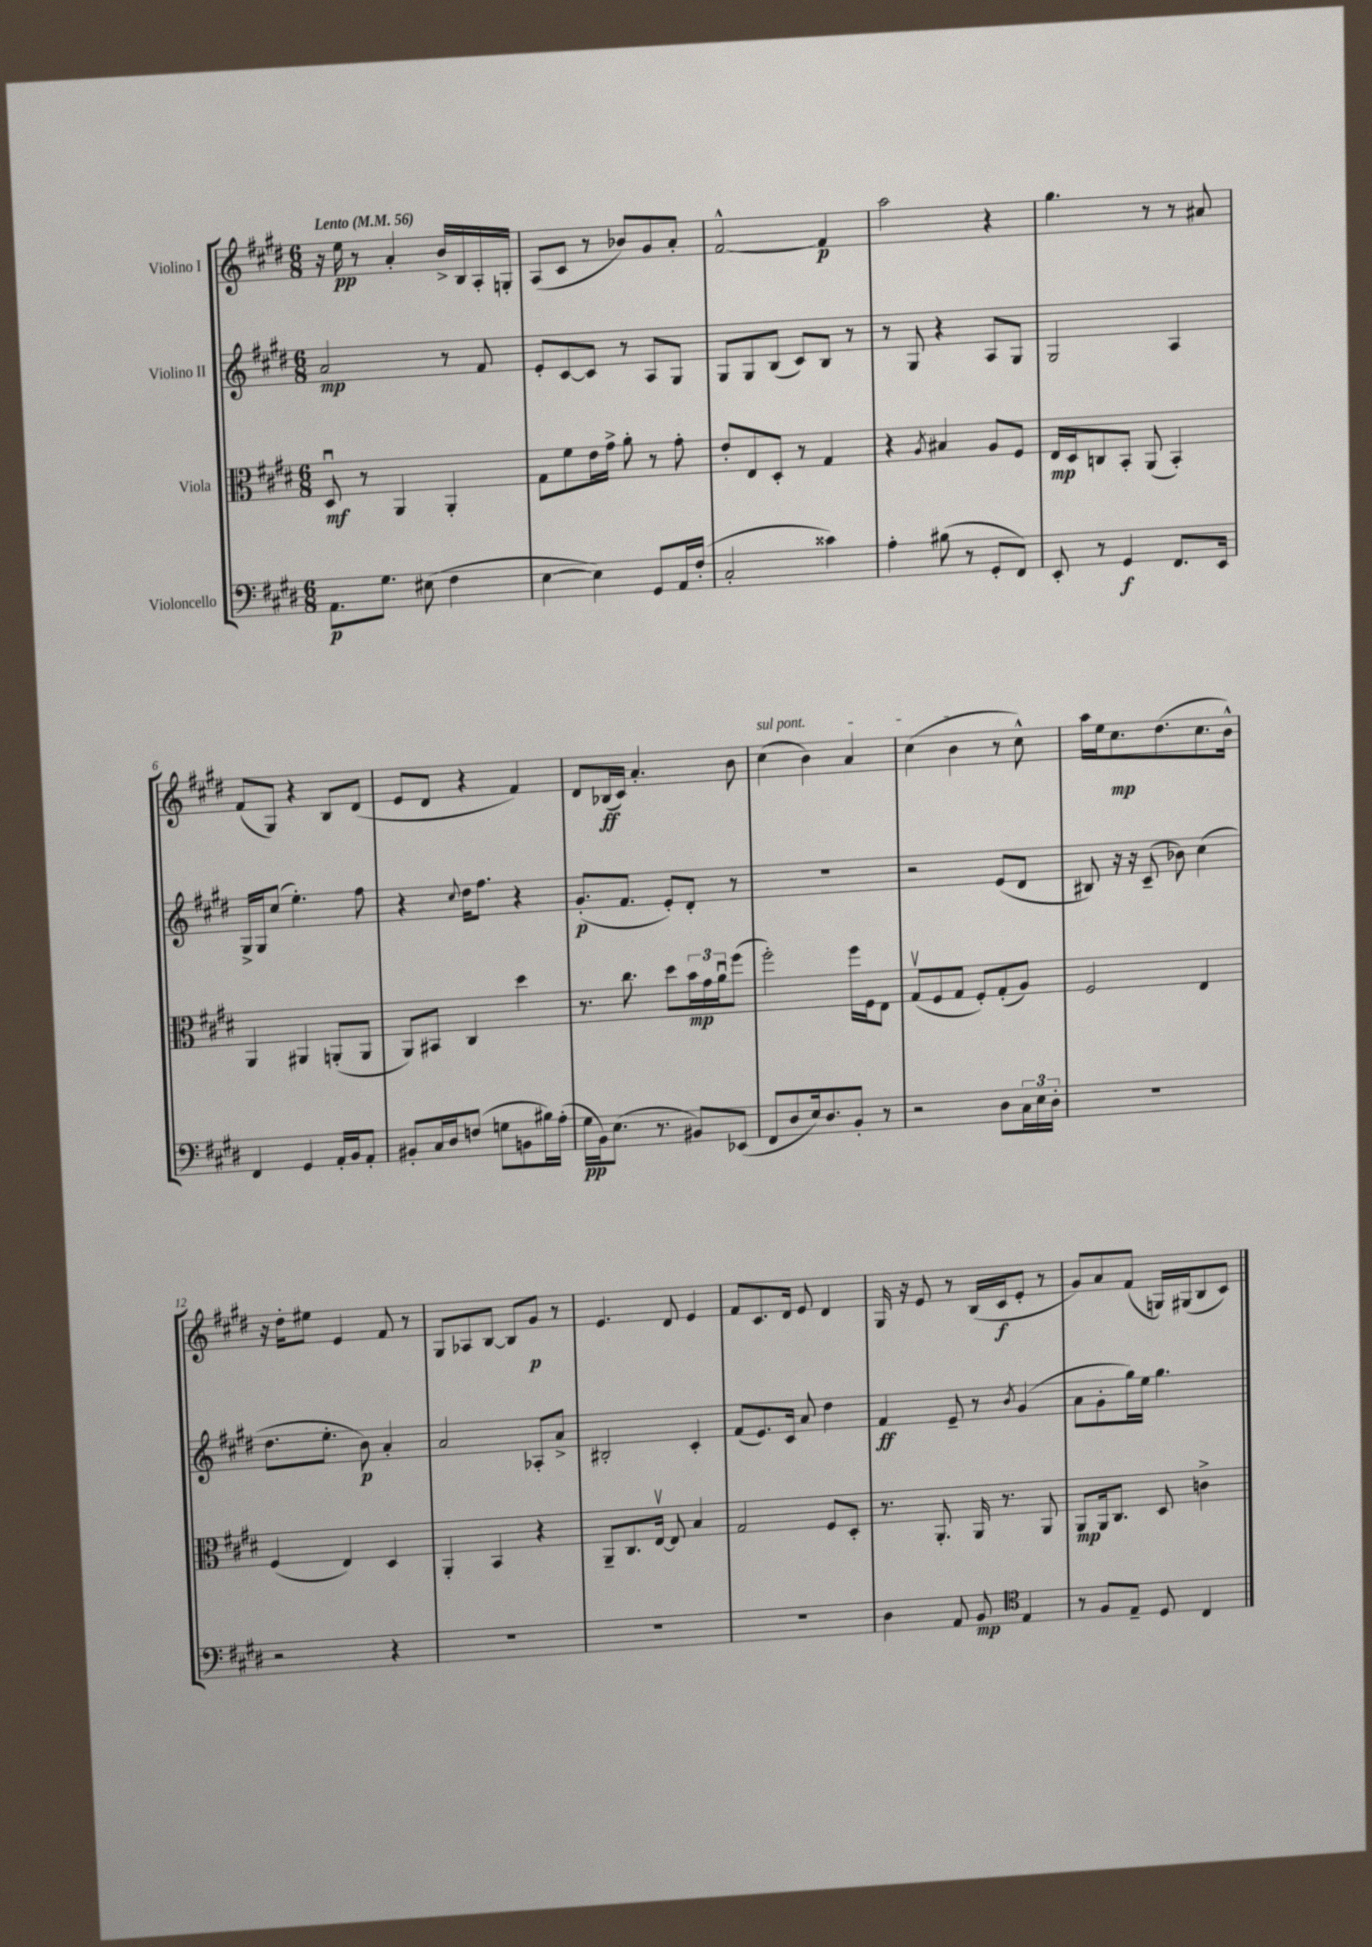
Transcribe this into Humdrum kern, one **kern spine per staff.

**kern	**kern	**kern	**kern
*staff4	*staff3	*staff2	*staff1
*clefF4	*clefC3	*clefG2	*clefG2
*k[f#c#g#d#]	*k[f#c#g#d#]	*k[f#c#g#d#]	*k[f#c#g#d#]
*M6/8	*M6/8	*M6/8	*M6/8
*MM56	*MM56	*MM56	*MM56
8.AA\L	8D#u/	2a/	16r
.	.	.	16ee\
.	8r	.	8r
8.G#\J	.	.	.
.	4AA/	.	4a'/
(8E#\	.	.	.
4F#\	4AA'/	8r	16b^/LL
.	.	.	16B/
.	.	8f#/	16A'/
.	.	.	16G'/JJ
=	=	=	=
[4E\	8G#\L	8e'/L	(8A/L
.	8f#\	[8c#/	8c#/J
4E\])	16e\L	8c#/]J	8r
.	16g#^\JJ	.	.
.	8a'\	8r	8b-/L)
8GG#/L	8r	8A/L	8g#/
16AA/L	8g#'\	8G#/J	8a'/J
(16F#'/JJ	.	.	.
=	=	=	=
2C#'/	8e'/L	8G#/L	[2f#^^/
.	8E/	8G#/	.
.	8D#'/J	(8B/J	.
.	8r	8c#/L)	.
4c##\)	4G#/	8B/J	4f#/]
.	.	8r	.
=	=	=	=
4A'\	4r	8r	2aa\
.	.	8G#/	.
.	8qA/	.	.
(8B#\	4B#/	4r	.
8r	.	.	.
8GG#'/L	8A/L	8A/L	4r
8FF#/J)	8F#/J	8G#/J	.
=	=	=	=
8EE'/	16E/LL	2G#/	4.gg#\
.	16D#/J	.	.
8r	8C/	.	.
4GG#/	8BB'/J	.	.
.	(8AA/	.	8r
8.FF#/L	4BB'/)	4A/	8r
.	.	.	8a#/
16EE/Jk	.	.	.
=	=	=	=
4FF#/	4AA/	16G#^/LL	(8f#/L
.	.	16G#/J	.
.	.	(8cc#/J	8G#/J)
4GG#/	4AA#/	4.ee'\)	4r
16AA'/LL	(8AA'/L	.	8B/L
16BB/J	.	.	.
8AA'/J	8AA/J	8ff#\	(8d#/J
=	=	=	=
8BB#'/L	8AA/L)	4r	8e/L
16C#/L	8BB#/J	.	8d#/J
16D#/J	.	.	.
.	.	8qqcc#/	.
(8F/J	4C#/	16dd#\LK	4r
.	.	8.ff#\J	.
8G\L	.	.	.
8BB\	4dd#\	4r	4f#/)
16B#\L)	.	.	.
(16A'\JJ	.	.	.
=	=	=	=
16G#\LL	8.r	(8.g#'/L	8d#/L
16BB\J)	.	.	.
(8.E\J	.	.	(16B-/L
.	8.cc#\	8.f#/J	16c#/JJ)
.	.	.	4.a'/
8.r	.	.	.
.	8dd#\L	8e'/L)	.
8BB#/L)	24b\L	8d#'/J	.
.	24g#\	.	.
.	24au\J	.	.
(8EE-/J	(8ff#\J	8r	8b\
=	=	=	=
8FF#/L	2ff#'\)	2.r	(4cc#\
8D#/	.	.	.
16E/k)	.	.	4b\)
8.D#/	.	.	.
8BB'/J	16ff#\LL	.	4a/
.	16F#\J	.	.
8r	8E\J	.	.
=	=	=	=
2r	(8G#v/L	2r	(4cc#\
.	8F#/	.	.
.	8G#/J	.	4b\
.	8F#'/L)	.	.
8D#\L	(8G#'/	(8e/L	8r
24C#\L	8A/J)	8d#/J	8cc#^^\)
24E\	.	.	.
24D#'\JJ	.	.	.
=	=	=	=
2.r	2F#/	8B#/)	16aa\LL
.	.	.	16ee\J
.	.	16r	8.cc#\
.	.	16r	.
.	.	(8c#~/	.
.	.	.	(8.dd#\
.	.	8b-\)	.
.	4E/	(4cc#\	8.cc#\
.	.	.	16b^^\Jk)
=	=	=	=
2r	(4F#/	8.dd#\L	16r
.	.	.	16dd#'\LK
.	.	.	8ee#\J
.	.	8.ee'\J	.
.	4E/)	.	4e/
.	.	8b\)	.
4r	4D#/	4a'/	8f#/
.	.	.	8r
=	=	=	=
2.r	4AA'/	2a/	8G#/L
.	.	.	8A-/
.	4BB/	.	[8B/J
.	.	.	8B/]L
.	4r	8A-'/L	8g#/J
.	.	8a^/J	8r
=	=	=	=
2.r	8AA~/L	2B#'/	4.e/
.	8.C#/	.	.
.	[16Ev/Jk	.	.
.	8E/]	.	8d#/
.	4B/	4c#'/	4e/
=	=	=	=
2.r	2G#/	(8f#/L	8f#/L
.	.	8.e/)	8.c#/
.	.	16c#/Jk	16d#/Jk
.	.	8a/	8e/
.	8F#/L	4dd#\	4d#/
.	8D#'/J	.	.
=	=	=	=
4D#\	8.r	4f#/	16G#/
.	.	.	16r
.	.	.	8e/
.	8.AA'/	.	.
8AA/	.	8e~/	8r
8BB/	16AA/	8r	(16B/LL
.	8.r	.	16c#/J
*clefC4	*	*	*
.	.	8qb/	.
4E/	.	(4g#/	8e'/J
.	8AA/	.	8r
=	=	=	=
8r	8AA/L	8a\L	8g#/L)
8F#/L	16AA/k	8g#'\	8a/
.	8.C#/J	.	.
8E~/J	.	16gg#\L)	(8f#/J
.	.	16ee\JJ	.
8D#/	8D#/	4.gg#\	16G/LL)
.	.	.	(16G#/J
4C#/	4c^\	.	8B/
.	.	.	8c#/J)
==	==	==	==
*-	*-	*-	*-
